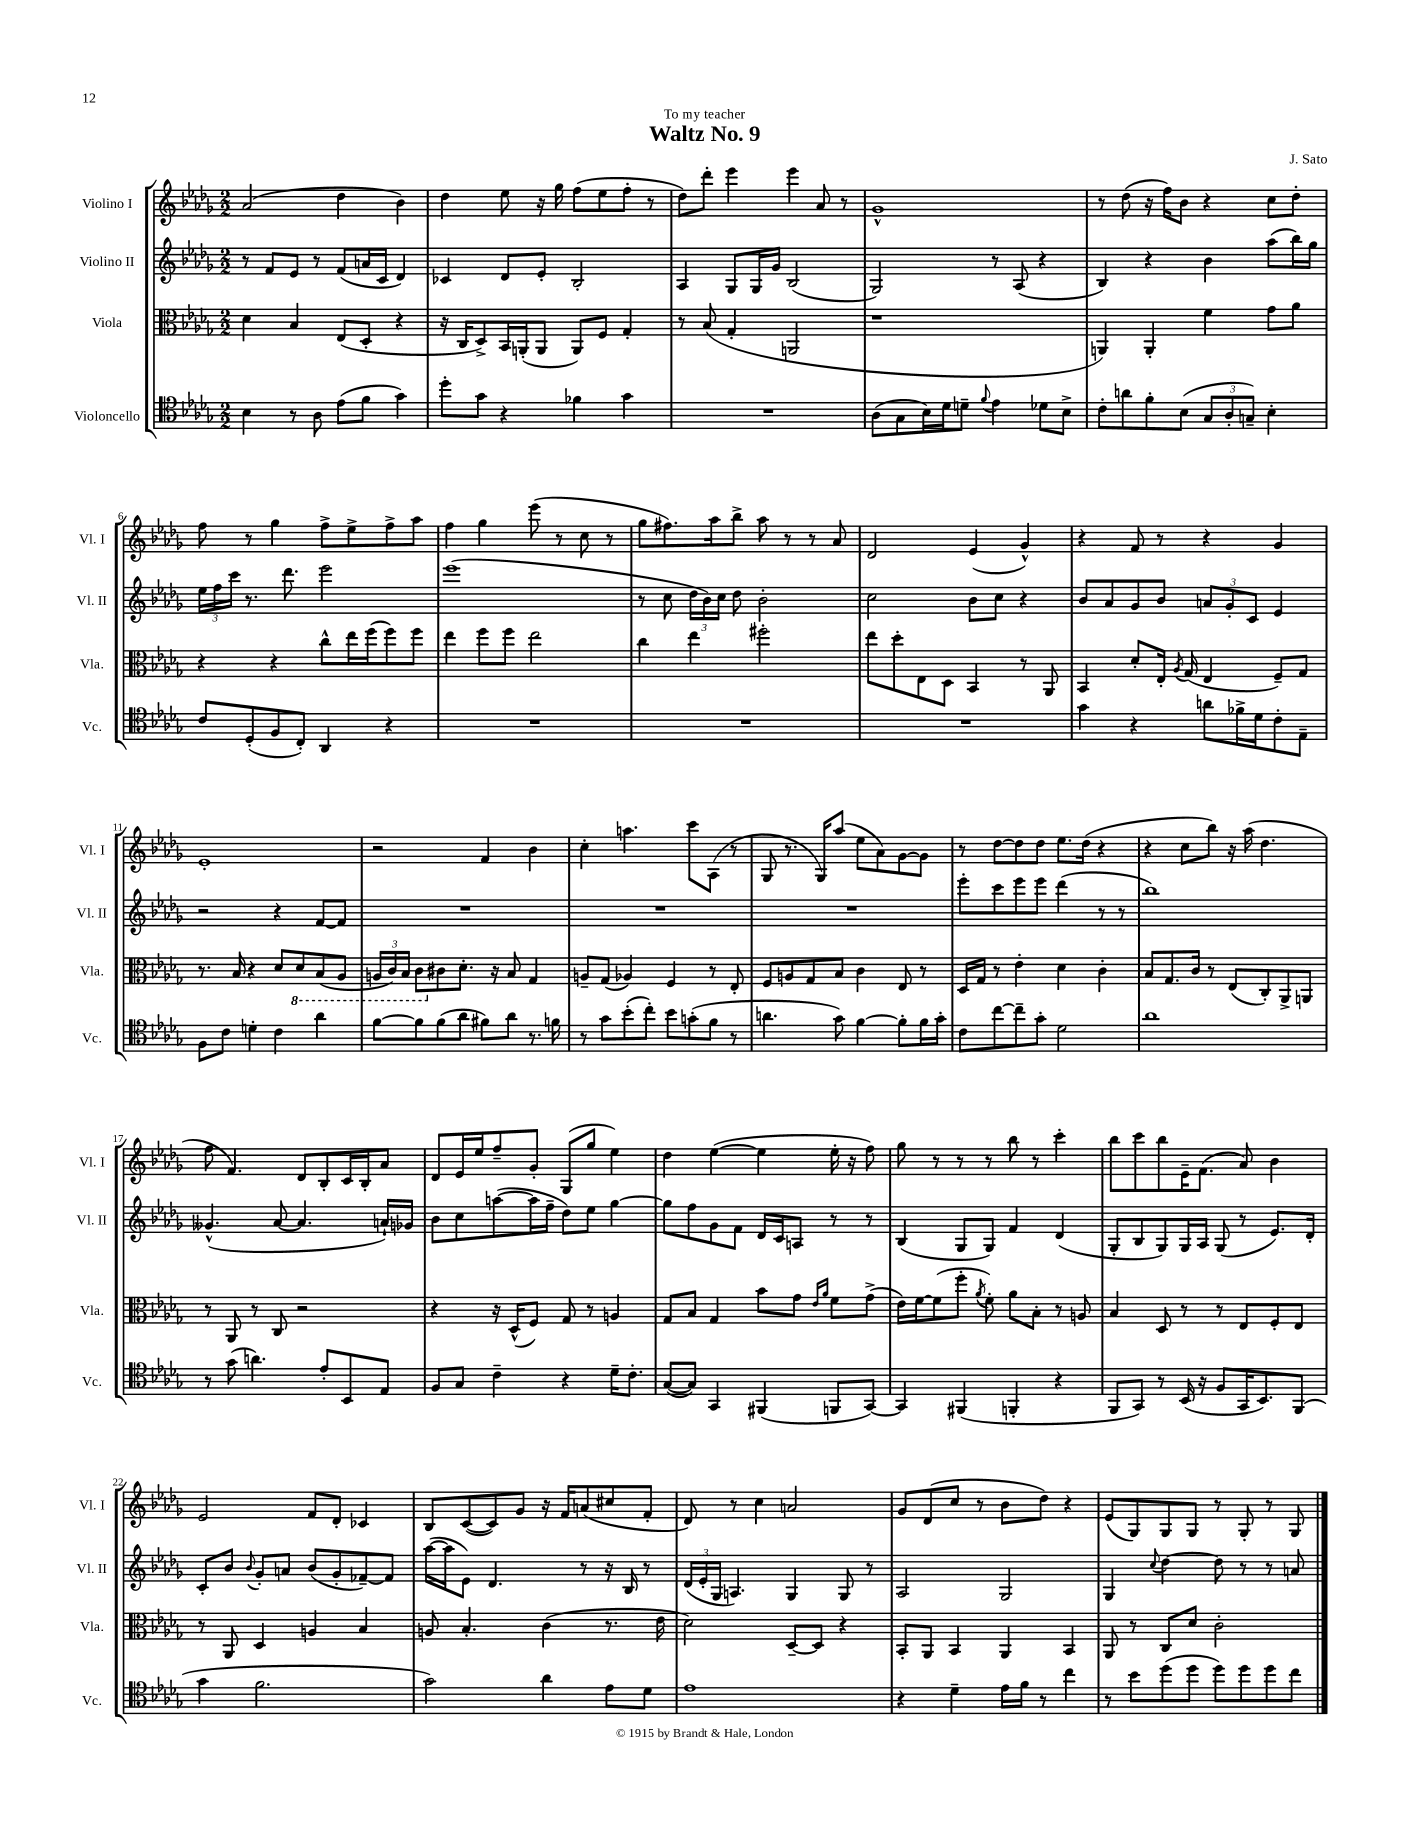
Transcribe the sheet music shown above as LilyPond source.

\header { title = "Waltz No. 9" composer = "J. Sato" dedication = "To my teacher" }
<<
\new StaffGroup <<
\new Staff = "s0" \with { instrumentName = "Violino I" shortInstrumentName = "Vl. I" } {
    \clef treble \key des \major \numericTimeSignature \time 2/2
    \autoBeamOff aes'2( des''4 bes'4) |
    des''4 ees''8 r16 ges''16 f''8[( ees''8 f''8]-. r8 |
    des''8[) des'''8]-. ees'''4 ees'''4 aes'8 r8 |
    ges'1-^ |
    r8 des''8( r16 f''16[) bes'8] r4 c''8[ des''8]-. |
    f''8 r8 ges''4 f''8[-> ees''8-> f''8-> aes''8] |
    f''4 ges''4 ees'''8( r8 c''8 r8 |
    ges''8[ fis''8.) aes''16 bes''8]-> aes''8 r8 r8 aes'8 |
    des'2 ees'4( ges'4-^) |
    r4 f'8 r8 r4 ges'4 |
    ees'1-. |
    r2 f'4 bes'4 |
    c''4-. a''4. c'''8[ aes8]( r8 |
    ges8 r8. ges16[) aes''8]( ees''8[ aes'8) ges'8~ ges'8] |
    r8 des''8[~ des''8 des''8] ees''8.[ des''16]( r4 |
    r4 c''8[ bes''8]) r16 aes''16( des''4. |
    f''8 f'4.) des'8[ bes8-. c'16 bes16-. aes'8] |
    des'8[ ees'16 ees''16 f''8-- ges'8]-. ges8[( ges''8] ees''4) |
    des''4 ees''4~( ees''4 ees''16-. r16 f''8) |
    ges''8 r8 r8 r8 bes''8 r8 c'''4-. |
    bes''8[ c'''8 bes''8 ees'16-- f'8.]( aes'8) bes'4 |
    ees'2 f'8[ des'8]-. ces'4 |
    bes8[ c'8~( c'8) ges'8] r16 f'16[ a'8( cis''8 f'8]-. |
    des'8) r8 c''4 a'2 |
    ges'8[ des'8( c''8] r8 bes'8[ des''8]) r4 |
    ees'8[( ges8) ges8 ges8] r8 ges8-. r8 ges8 \bar "|." |
}
\new Staff = "s1" \with { instrumentName = "Violino II" shortInstrumentName = "Vl. II" } {
    \clef treble \key des \major \numericTimeSignature \time 2/2
    \autoBeamOff r8 f'8[ ees'8] r8 f'8[( a'16 c'16] des'4) |
    ces'4 des'8[ ees'8]-. bes2-. |
    aes4 ges8[ ges16 ges'16] bes2( |
    ges2) r8 aes8( r4 |
    bes4) r4 bes'4 aes''8[( bes''16) ges''16] |
    \tuplet 3/2 { ees''16[ f''16 c'''16] } r8. des'''8. ees'''2 |
    ees'''1( |
    r8 c''8 \tuplet 3/2 { des''16[ bes'16) c''16] } des''8 bes'2-. |
    c''2 bes'8[ c''8] r4 |
    bes'8[ aes'8 ges'8 bes'8] \tuplet 3/2 { a'8[ ges'8-. c'8] } ees'4 |
    r2 r4 f'8[~ f'8] |
    R1 |
    R1 |
    R1 |
    ees'''8[-. c'''8 ees'''8 ees'''8] des'''4( r8 r8 |
    bes''1) |
    geses'4.-^( aes'8~ aes'4. a'16[-!) ges'16] |
    bes'8[ c''8 a''8~( a''16 f''16]-- des''8[) ees''8] ges''4~ |
    ges''8[ f''8 ges'8 f'8] des'16[ c'16 a8] r8 r8 |
    bes4( ges8[ ges8]) f'4 des'4( |
    ges8[-. bes8 ges8) ges16 aes16] ges8( r8 ees'8.[) des'16]-. |
    c'8[-. bes'8] \appoggiatura { bes'8 } ges'8[-. a'8] bes'8[( ges'8-. fes'8~--) fes'8] |
    aes''16[~( aes''16 ees'8]) des'4. r8 r16 bes16 r8 |
    \tuplet 3/2 { des'16[( ees'16-. ges16] } a4.) ges4 ges8 r8 |
    aes2 ges2 |
    ges4 \appoggiatura { c''8 } des''4~ des''8 r8 r8 a'8 \bar "|." |
}
\new Staff = "s2" \with { instrumentName = "Viola" shortInstrumentName = "Vla." } {
    \clef alto \key des \major \numericTimeSignature \time 2/2
    \autoBeamOff des'4 bes4 ees8[( des8]-. r4 |
    r16 c16[ des8->) bes,16 a,16-.( a,8] a,8[) f8] ges4-. |
    r8 bes8( ges4-. a,2 |
    r1 |
    a,4) a,4-. f'4 ges'8[ aes'8] |
    r4 r4 c''8[-^ ees''16 f''16( f''8) f''8] |
    ees''4 f''8[ f''8] ees''2 |
    c''4 ees''4 fis''2-. |
    ees''8[ des''8-. ees8 des8] bes,4 r8 aes,8 |
    bes,4 des'8[-. ees16]-. \acciaccatura { aes8 } ges16( ees4 f8[--) ges8] |
    r8. bes16 r4 des'8[ \ottava #-1 des8 bes,8( aes,8] |
    \tuplet 3/2 { a,16[ c16) bes,16] } c8[ \ottava #0 cis'8 des'8.]-. r16 bes8 ges4 |
    a8[-- ges8]( aes4) f4 r8 ees8-. |
    f8[ a8 ges8 bes8] c'4 ees8 r8 |
    des16[ ges16] r8 ees'4-. des'4 c'4-. |
    bes8[ ges8. c'16] r8 ees8[( c8-.) aes,8-> a,8] |
    r8 aes,8 r8 c8 r2 |
    r4 r16 des16[-^( f8]) ges8 r8 a4 |
    ges8[ bes8] ges4 bes'8[ ges'8] \grace { ees'16[ aes'16] } f'8[ ges'8]->( |
    ees'16[) f'16~ f'8( f''8]-. \acciaccatura { aes'8 } f'8-.) aes'8[ bes8]-. r8 a8 |
    bes4 des8 r8 r8 ees8[ f8-. ees8] |
    r8 aes,8 des4 a4 bes4 |
    a8 bes4.-. c'4( r8. ees'16 |
    des'2) des8[~-- des8] r4 |
    bes,8[-. aes,8] bes,4 aes,4 bes,4 |
    aes,8 r8 c8[ des'8] c'2-. \bar "|." |
}
\new Staff = "s3" \with { instrumentName = "Violoncello" shortInstrumentName = "Vc." } {
    \clef tenor \key des \major \numericTimeSignature \time 2/2
    \autoBeamOff bes4 r8 aes8 ees'8[( f'8] ges'4) |
    des''8[-. ges'8] r4 fes'4 ges'4 |
    R1 |
    aes8[( ges8 bes16) des'16 d'8]-- \appoggiatura { f'8 } ees'4 des'8[ bes8]-> |
    c'8[-. a'8 f'8-. bes8]( \tuplet 3/2 { ges8[ aes8-. g8]--) } bes4-. |
    c'8[ des8-.( f8 c8]-.) aes,4 r4 |
    R1 |
    R1 |
    R1 |
    ges'4 r4 a'8[ fes'16-> des'16 c'8-. ees8]-- |
    f8[ c'8] d'4-. c'4 aes'4 |
    f'8[~ f'8 f'8( aes'8] fis'8[) aes'8] r8. f'16 |
    r8 ges'8[ bes'8-.( c''8]-.) bes'8[ g'8-.( f'8] r8 |
    a'4. ges'8) f'4~ f'8[-. f'16 ges'16]-. |
    c'8[ c''8~ c''8-- ges'8]-. des'2 |
    aes'1 |
    r8 ges'8( a'4.) ees'8[-. bes,8 ees8] |
    f8[ ges8] c'4-- r4 des'16[-- c'8.]-. |
    ges8[~( ges8]) ges,4 fis,4( f,8[ ges,8]~) |
    ges,4 fis,4( f,4-. r4 |
    f,8[ ges,8]) r8 bes,16( r16 f8[ ges,16 bes,8.) f,8]( |
    ges'4 f'2. |
    ges'2) aes'4 ees'8[ des'8] |
    ees'1 |
    r4 des'4-- ees'16[ f'16] r8 c''4 |
    r8 bes'8[ des''8( des''8] des''8[) des''8 des''8 c''8] \bar "|." |
}
>>
>>
